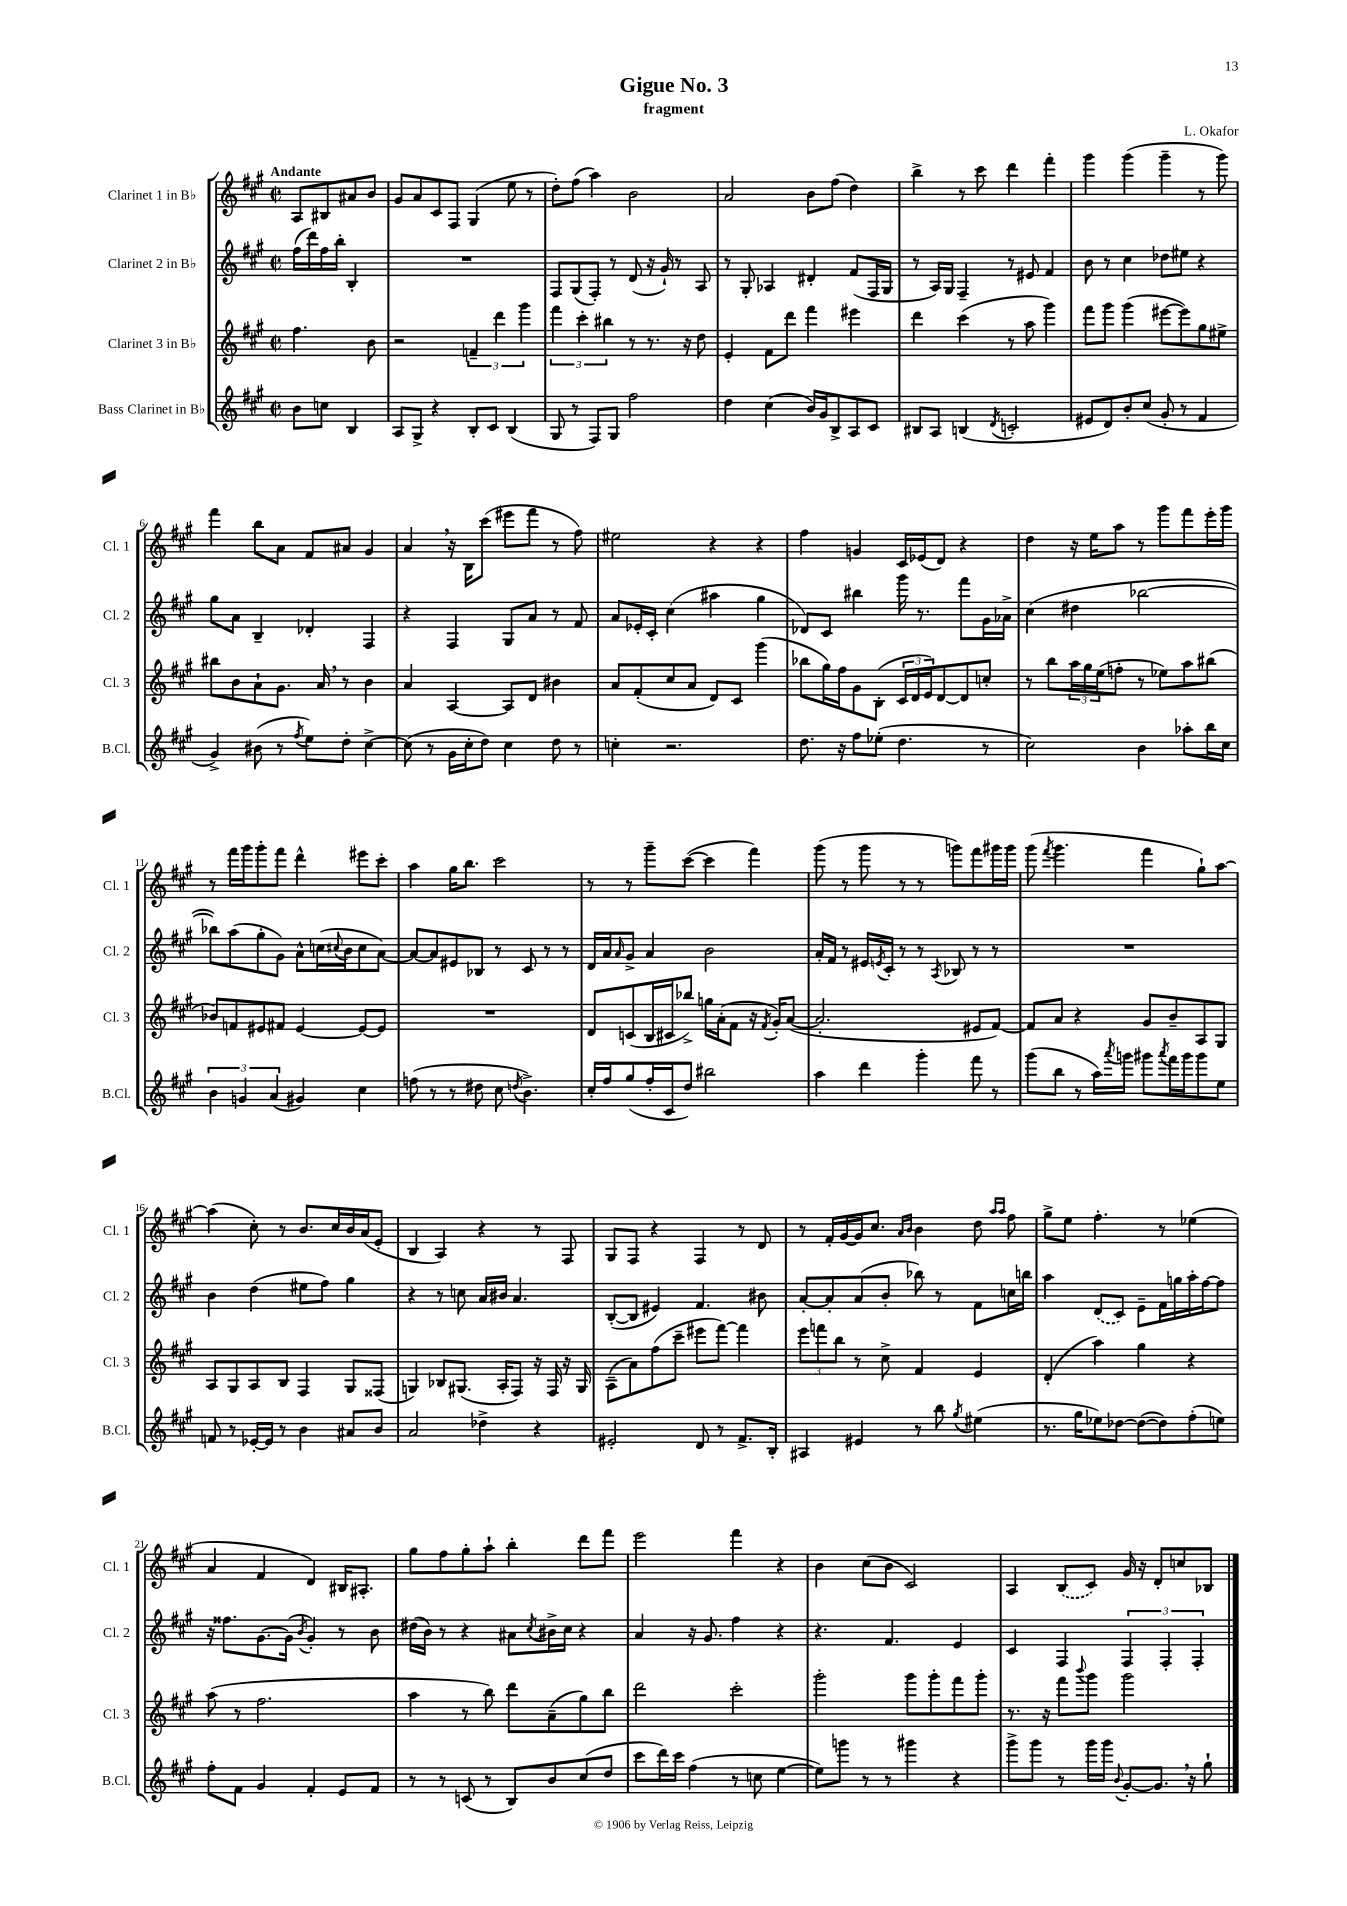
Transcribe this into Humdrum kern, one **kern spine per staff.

**kern	**kern	**kern	**kern
*staff4	*staff3	*staff2	*staff1
*clefG2	*clefG2	*clefG2	*clefG2
*k[f#c#g#]	*k[f#c#g#]	*k[f#c#g#]	*k[f#c#g#]
*M2/2	*M2/2	*M2/2	*M2/2
*met(c|)	*met(c|)	*met(c|)	*met(c|)
8b	4.ff#	(16ff#	8A
.	.	16ddd)	.
8cc	.	16ff#	8B#
.	.	16bb'	.
4B	.	4B'	8a#
.	8b	.	8b
=	=	=	=
8A	2r	1r	8g#
8G#^	.	.	8a
4r	.	.	8c#
.	.	.	8F#
8B'	6f~	.	(4G#
8c#	.	.	.
.	6ddd	.	.
(4B	.	.	8ee
.	6ggg#	.	.
.	.	.	8r
=	=	=	=
8G#	6fff#	8F#	8dd')
8r	.	(8G#	(8ff#
.	6ccc#'	.	.
8F#)	.	8F#')	4aa)
.	6bb#	.	.
8G#	.	8r	.
2ff#	8r	(8d	2b
.	8.r	16r	.
.	.	16g#`)	.
.	.	8r	.
.	16r	.	.
.	8dd	8A	.
=	=	=	=
4dd	4e'	8r	2a
.	.	8G#'	.
(4cc#	8f#	4A-	.
.	8ddd	.	.
16b)	4fff#	4d#'	8b
16g#	.	.	.
8B^	.	.	(8ff#
8A	4eee#	(8f#	4dd)
8c#	.	16F#	.
.	.	16G#	.
=	=	=	=
8B#	4ddd	8r	4bb^
8A	.	16A)	.
.	.	16G#	.
(4B	(4ccc#	4F#~	8r
.	.	.	8ccc#
8qd	.	.	.
2c'	8r	8r	4ddd
.	8aa	8e#	.
.	4ggg#)	4f#	4fff#'
=	=	=	=
8e#	8fff#	8b	4ggg#
8d)	8ggg#	8r	.
8b'	(4ggg#	4cc#	(4ggg#
(8cc#	.	.	.
8g#'	[8eee#	8dd-	4ggg#~
8r	8eee#])	8ee#	.
4f#	8gg#	4r	8r
.	8ee#^	.	8ggg#)
=	=	=	=
4g#^)	8bb#	8gg#	4fff#
.	8b	8a	.
(8b#	8a`	4B~	8bb
8r	8.g#	.	8a
8qff#	.	.	.
8ee)	.	4d-'	8f#
.	16a	.	.
8dd'	8r	.	8a#
[4cc#^	4b	4F#	4g#
=	=	=	=
(8cc#]	4a	4r	4a
8r	.	.	.
16g#	[4A	4F#	16r
16cc#'	.	.	16B
8dd)	.	.	(8ccc#
4cc#	8A]	8G#	8eee#
.	8d	8a	8fff#
8dd	4b#	8r	8r
8r	.	8f#	8ff#)
=	=	=	=
4cc'	8a	8a	2ee#
.	(8f#'	16e-'	.
.	.	16c#'	.
2.r	8cc#	(4cc#	.
.	8a	.	.
.	8d)	4aa#	4r
.	8c#	.	.
.	(4ggg#	4gg#	4r
=	=	=	=
8.dd	8bb-	8d-)	4ff#
.	16gg#)	8c#	.
16r	16ff#	.	.
8ff#	8g#	4bb#	4g
(8ee-'	(8B'	.	.
4.dd	24c#	16ggg#	16c#
.	24d	.	.
.	.	8.r	(16e-
.	24e)	.	.
.	[8d	.	8d)
.	8d]	8fff#	4r
8r	8cc'	16g#	.
.	.	16a-^	.
=	=	=	=
2cc#)	8r	(4cc#	4dd
.	8bb	.	.
.	24aa	4dd#	16r
.	24gg#	.	.
.	.	.	16ee
.	(24ee	.	.
.	8ff'	.	8aa
4b	8r	[2bb-	8r
.	8ee-)	.	8ggg#
8aa-'	8aa	.	8fff#
16bb	(8bb#	.	16eee'
16cc#	.	.	16ggg#
=	=	=	=
6b	8b-)	8bb-])	8r
.	8f	(8aa	16fff#
6g	.	.	.
.	.	.	16ggg#
.	8e#	8gg#'	8ggg#'
(6a	.	.	.
.	8f#	8g#)	8fff#
4g#)	[4e#	8a^^	4ddd^^
.	.	(16cc	.
.	.	8qqcc#	.
.	.	16b	.
4cc#	8e#_	8cc#	8eee#
.	8e#]	[8a)	8ccc#'
=	=	=	=
(8ff	1r	8a_	4aa
8r	.	8a]	.
8r	.	8e#	16gg#
.	.	.	8.bb
8dd#	.	8B-	.
8cc#	.	8r	2ccc#
8qdd	.	.	.
4.b^)	.	8c#	.
.	.	8r	.
.	.	8r	.
=	=	=	=
16cc#'	8d	16d	8r
16ff#	.	16a	.
.	.	16qqa	.
(8gg#	(8c	8g#^	8r
16ff#'	16B	4a	8ggg#~
16c#	16c#	.	.
8dd)	8bb-^)	.	([8ccc#
2bb#	16gg	2b	4ccc#]
.	(16a'	.	.
.	8f#	.	.
.	16r	.	4fff#)
.	8qf#	.	.
.	16g#')	.	.
.	([8a	.	.
=	=	=	=
4aa	2.a']	16a'	(8ggg#
.	.	16f#	.
.	.	8r	8r
4ddd	.	16e#	8ggg#
.	.	8qe	.
.	.	16c#'	.
.	.	8r	8r
4ggg#'	.	8r	8r
.	.	8qA	.
.	.	8B-	8ggg)
8fff#	8e#	8r	8fff#
8r	[8f#)	8r	16ggg#
.	.	.	16ggg#
=	=	=	=
(8ggg#	8f#]	1r	(8ggg#
.	.	.	8qfff#
8bb	8a	.	4.ggg#
8r	4r	.	.
16aa)	.	.	.
8qaaa	.	.	.
16ggg	.	.	.
8ggg#	8g#	.	4fff#
8qaaa	.	.	.
16fff#	8b~	.	.
16ggg#	.	.	.
8ggg#	8A	.	8gg#`)
8ee	8G#	.	[8aa
=	=	=	=
8f	8A	4b	(4aa]
8r	8G#	.	.
[16e-'	8A	(4dd	8cc#')
16e-]	.	.	.
8r	8B	.	8r
4b	4F#	8ee#	8.b
.	.	8ff#)	.
.	.	.	16cc#
8a#	8G#	4gg#	16b
.	.	.	(16a
8b	(8F##	.	8e'
=	=	=	=
2a	4G)	4r	4B
.	8B-	8r	4A)
.	(8.G#	8cc	.
4dd-^	.	16a	4r
.	16A'	16b#	.
.	8F#)	4.a	.
4r	16r	.	8r
.	16F#	.	.
.	16r	.	8F#
.	16G#	.	.
=	=	=	=
2e#'	(8A~	([8B'	8G#
.	8a)	8B]	8F#
.	(8ff#	4e#)	4r
.	8ccc#~	.	.
8d	8eee#	4.f#	4F#
8r	[8fff#)	.	.
8.f#^	4fff#]	.	8r
.	.	8b#	8d
16B'	.	.	.
=	=	=	=
4A#	12eee	[8a'	8r
.	12fff	.	.
.	.	8a']	16f#'
.	12bb	.	.
.	.	.	[16g#
4e#	8r	(8a	16g#]
.	.	.	8.cc#
.	8cc#^	8b'	.
.	.	.	16qqa
.	.	.	16qqb
8r	4f#	8bb-)	4b
8bb	.	8r	.
8qgg#	.	.	.
(4ee#	4e	8f#	8dd
.	.	.	16qqaa
.	.	.	16qqaa
.	.	16cc	8ff#
.	.	16bb	.
=	=	=	=
8.r	(4d'	4aa	8gg#^
.	.	.	8ee
16gg#	.	.	.
8ee-)	4aa)	(8d	4.ff#'
[8dd-	.	8c#)	.
(8dd-_	4gg#	8e~	.
8dd-])	.	16f#	8r
.	.	16gg	.
(8ff#'	4r	16aa'	(4ee-
.	.	[16ff#	.
8ee)	.	8ff#]	.
=	=	=	=
8ff#'	(8aa	16r	4a
.	.	8.ff##	.
8f#	8r	.	.
4g#	2.ff#	[8.g#	4f#
.	.	(16g#]	.
.	.	8qb	.
4f#'	.	4g#')	4d)
8e	.	8r	16B#
.	.	.	8.A#'
8f#	.	8b	.
=	=	=	=
8r	4aa	(16dd#	8gg#
.	.	16b)	.
8r	.	8r	8ff#
(8c	8r	4r	8gg#'
8r	8bb)	.	8aa`
8B)	8ddd	8a#	4bb'
.	.	8qcc#	.
8b	(8a~	16b#^	.
.	.	16cc#	.
(8cc#	8gg#)	4r	8ddd
8dd	8bb	.	8fff#
=	=	=	=
8ccc#	2ddd	4a	2eee
16ddd)	.	.	.
16ccc#	.	.	.
(4ff#	.	16r	.
.	.	8.g#	.
8r	2ccc#'	4ff#	4fff#
8cc	.	.	.
[4ee	.	4r	4r
=	=	=	=
8ee])	2ggg#'	4.r	4b
8ggg	.	.	.
8r	.	.	(8cc#
8r	.	4.f#	8b
4ggg#	8ggg#	.	2c#)
.	8ggg#'	.	.
4r	8fff#	4e	.
.	8ggg#'	.	.
=	=	=	=
8ggg#^	8.r	4c#	4A
8ggg#	.	.	.
.	16r	.	.
8r	8fff#	4F#	(8B
.	8qqbbb	.	.
16ggg#	8ggg#	.	8c#)
16ggg#	.	.	.
8qqb	.	.	.
[8g#'	2ggg#	6F#	16g#
.	.	.	16r
8.g#]	.	.	8d'
.	.	6F#'	.
.	.	.	8cc
16r	.	.	.
.	.	6F#'	.
8gg#`	.	.	8B-
==	==	==	==
*-	*-	*-	*-
